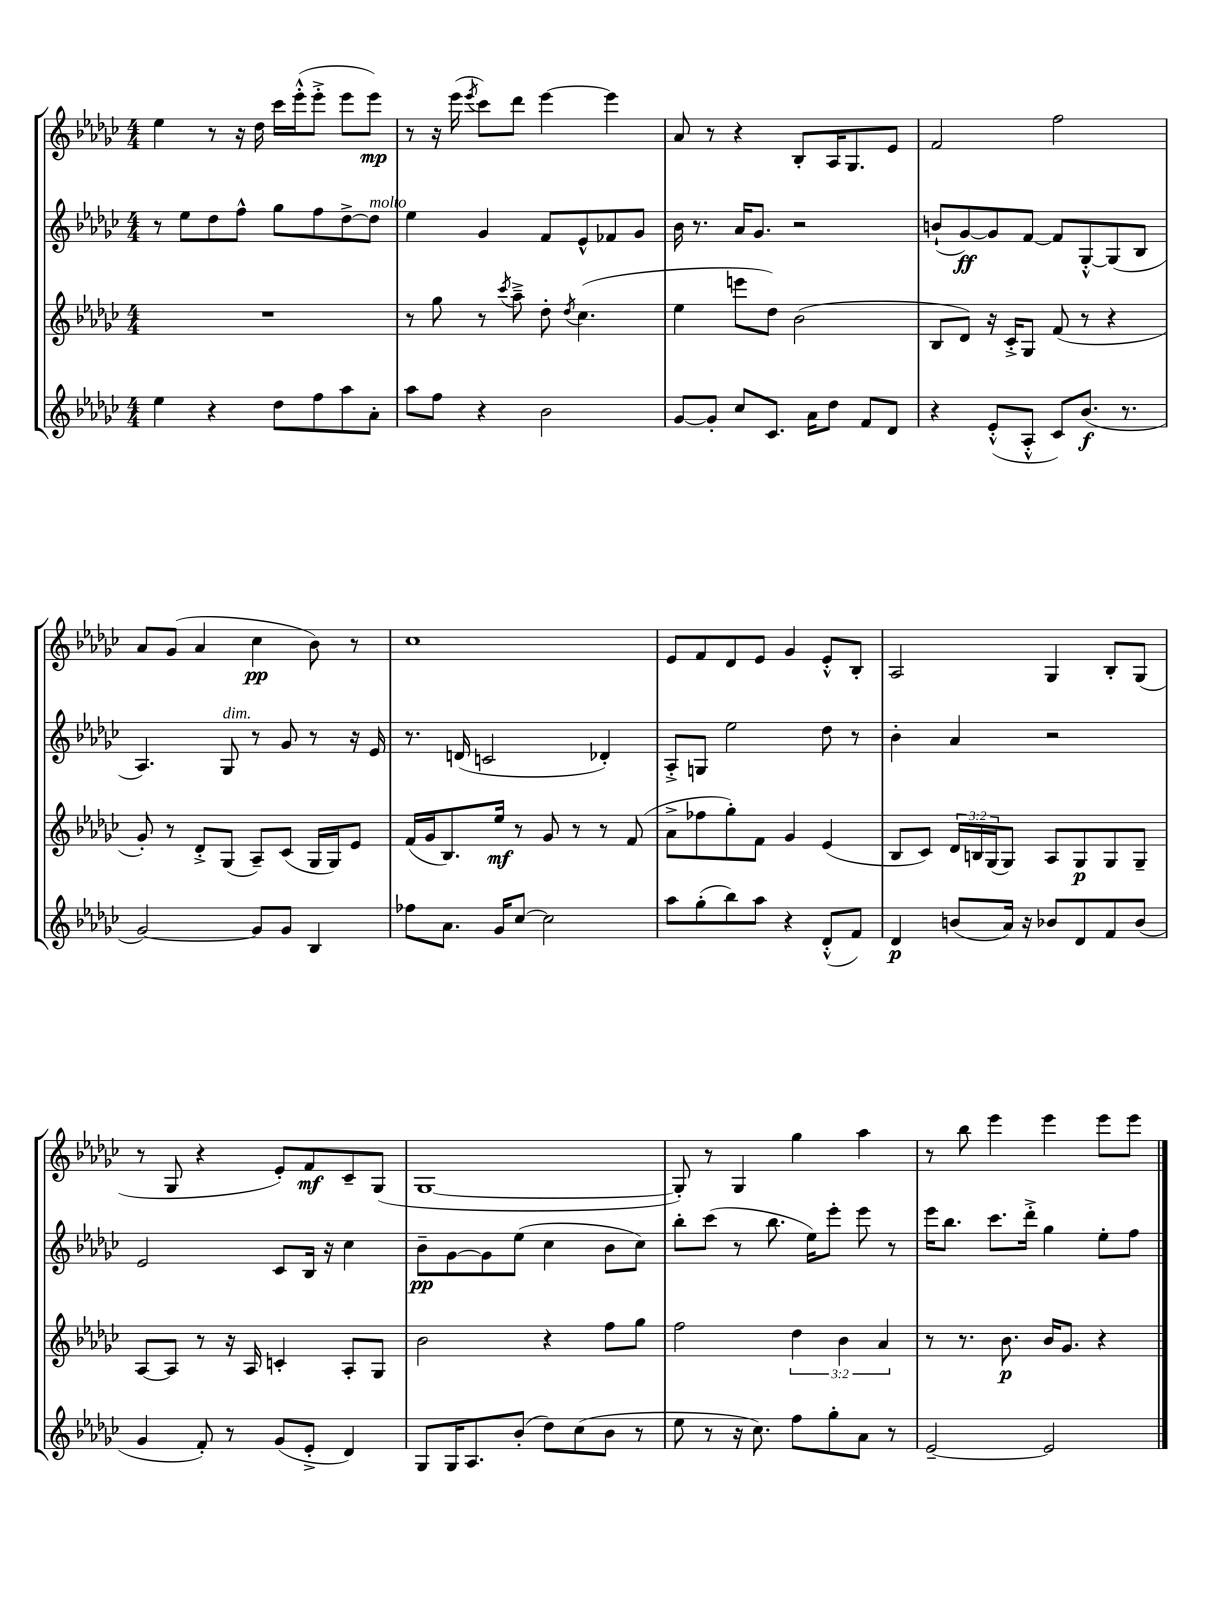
<<
\new StaffGroup <<
\new Staff = "s0" {
    \clef treble \key ges \major \numericTimeSignature \time 4/4
    ees''4 r8 r16 des''16 ces'''16 ees'''16-.-^( ees'''8-.-> ees'''8 ees'''8\mp) |
    r8 r16 ees'''16( \acciaccatura { ees'''8 } ces'''8) des'''8 ees'''4~ ees'''4 |
    aes'8 r8 r4 bes8-. aes16 ges8. ees'8 |
    f'2 f''2 |
    aes'8 ges'8( aes'4 ces''4\pp bes'8) r8 |
    ces''1 |
    ees'8 f'8 des'8 ees'8 ges'4 ees'8-.-^ bes8-. |
    aes2 ges4 bes8-. ges8( |
    r8 ges8 r4 ees'8-.) f'8\mf ces'8-- ges8( |
    ges1~ |
    ges8-.) r8 ges4 ges''4 aes''4 |
    r8 bes''8 ees'''4 ees'''4 ees'''8 ees'''8 \bar "|." |
}
\new Staff = "s1" {
    \clef treble \key ges \major \numericTimeSignature \time 4/4
    r8 ees''8 des''8 f''8-^ ges''8 f''8 des''8~-> des''8^\markup { \italic "molto" } |
    ees''4 ges'4 f'8 ees'8-^ fes'8 ges'8 |
    bes'16 r8. aes'16 ges'8. r2 |
    b'8-!( ges'8~\ff) ges'8 f'8~ f'8 ges8~-.-^ ges8( bes8 |
    aes4.) ges8^\markup { \italic "dim." } r8 ges'8 r8 r16 ees'16 |
    r8. d'16( c'2 des'4-.) |
    aes8-.-> g8 ees''2 des''8 r8 |
    bes'4-. aes'4 r2 |
    ees'2 ces'8 bes16 r16 ces''4 |
    bes'8--\pp ges'8~ ges'8 ees''8( ces''4 bes'8 ces''8) |
    bes''8-. ces'''8( r8 bes''8. ees''16) ees'''8-. ees'''8 r8 |
    ees'''16 bes''8. ces'''8. des'''16-.-> ges''4 ees''8-. f''8 \bar "|." |
}
\new Staff = "s2" {
    \clef treble \key ges \major \numericTimeSignature \time 4/4 \override Staff.TupletNumber.text = #tuplet-number::calc-fraction-text
    R1 |
    r8 ges''8 r8 \acciaccatura { ces'''8 } aes''8---> des''8-. \acciaccatura { des''8 } ces''4.( |
    ees''4 e'''8 des''8) bes'2( |
    bes8 des'8) r16 ces'16-.-> ges8 f'8( r8 r4 |
    ges'8-.) r8 des'8-.-> ges8( aes8--) ces'8( ges16 ges16) ees'8 |
    f'16( ges'16 bes8.) ees''16\mf r8 ges'8 r8 r8 f'8( |
    aes'8-> fes''8 ges''8-.) f'8 ges'4 ees'4( |
    bes8 ces'8) \tuplet 3/2 { des'16 b16 ges16( } ges8) aes8 ges8\p ges8 ges8-- |
    aes8~ aes8 r8 r16 aes16 c'4-. aes8-. ges8 |
    bes'2 r4 f''8 ges''8 |
    f''2 \tuplet 3/2 { des''4 bes'4 aes'4 } |
    r8 r8. bes'8.\p bes'16 ges'8. r4 \bar "|." |
}
\new Staff = "s3" {
    \clef treble \key ges \major \numericTimeSignature \time 4/4
    ees''4 r4 des''8 f''8 aes''8 aes'8-. |
    aes''8 f''8 r4 bes'2 |
    ges'8~ ges'8-. ces''8 ces'8. aes'16 des''8 f'8 des'8 |
    r4 ees'8-.-^( aes8-.-^ ces'8) bes'8.\f( r8. |
    ges'2~) ges'8 ges'8 bes4 |
    fes''8 aes'8. ges'16 ces''8~ ces''2 |
    aes''8 ges''8-.( bes''8) aes''8 r4 des'8-.-^( f'8) |
    des'4\p b'8( aes'16) r16 bes'8 des'8 f'8 bes'8( |
    ges'4 f'8-.) r8 ges'8( ees'8-.-> des'4) |
    ges8 ges16 aes8. bes'8-.( des''8) ces''8( bes'8 r8 |
    ees''8 r8 r16 ces''8.) f''8 ges''8-. aes'8 r8 |
    ees'2~-- ees'2 \bar "|." |
}
>>
>>
\layout { \context { \Score \remove "Bar_number_engraver" } }
